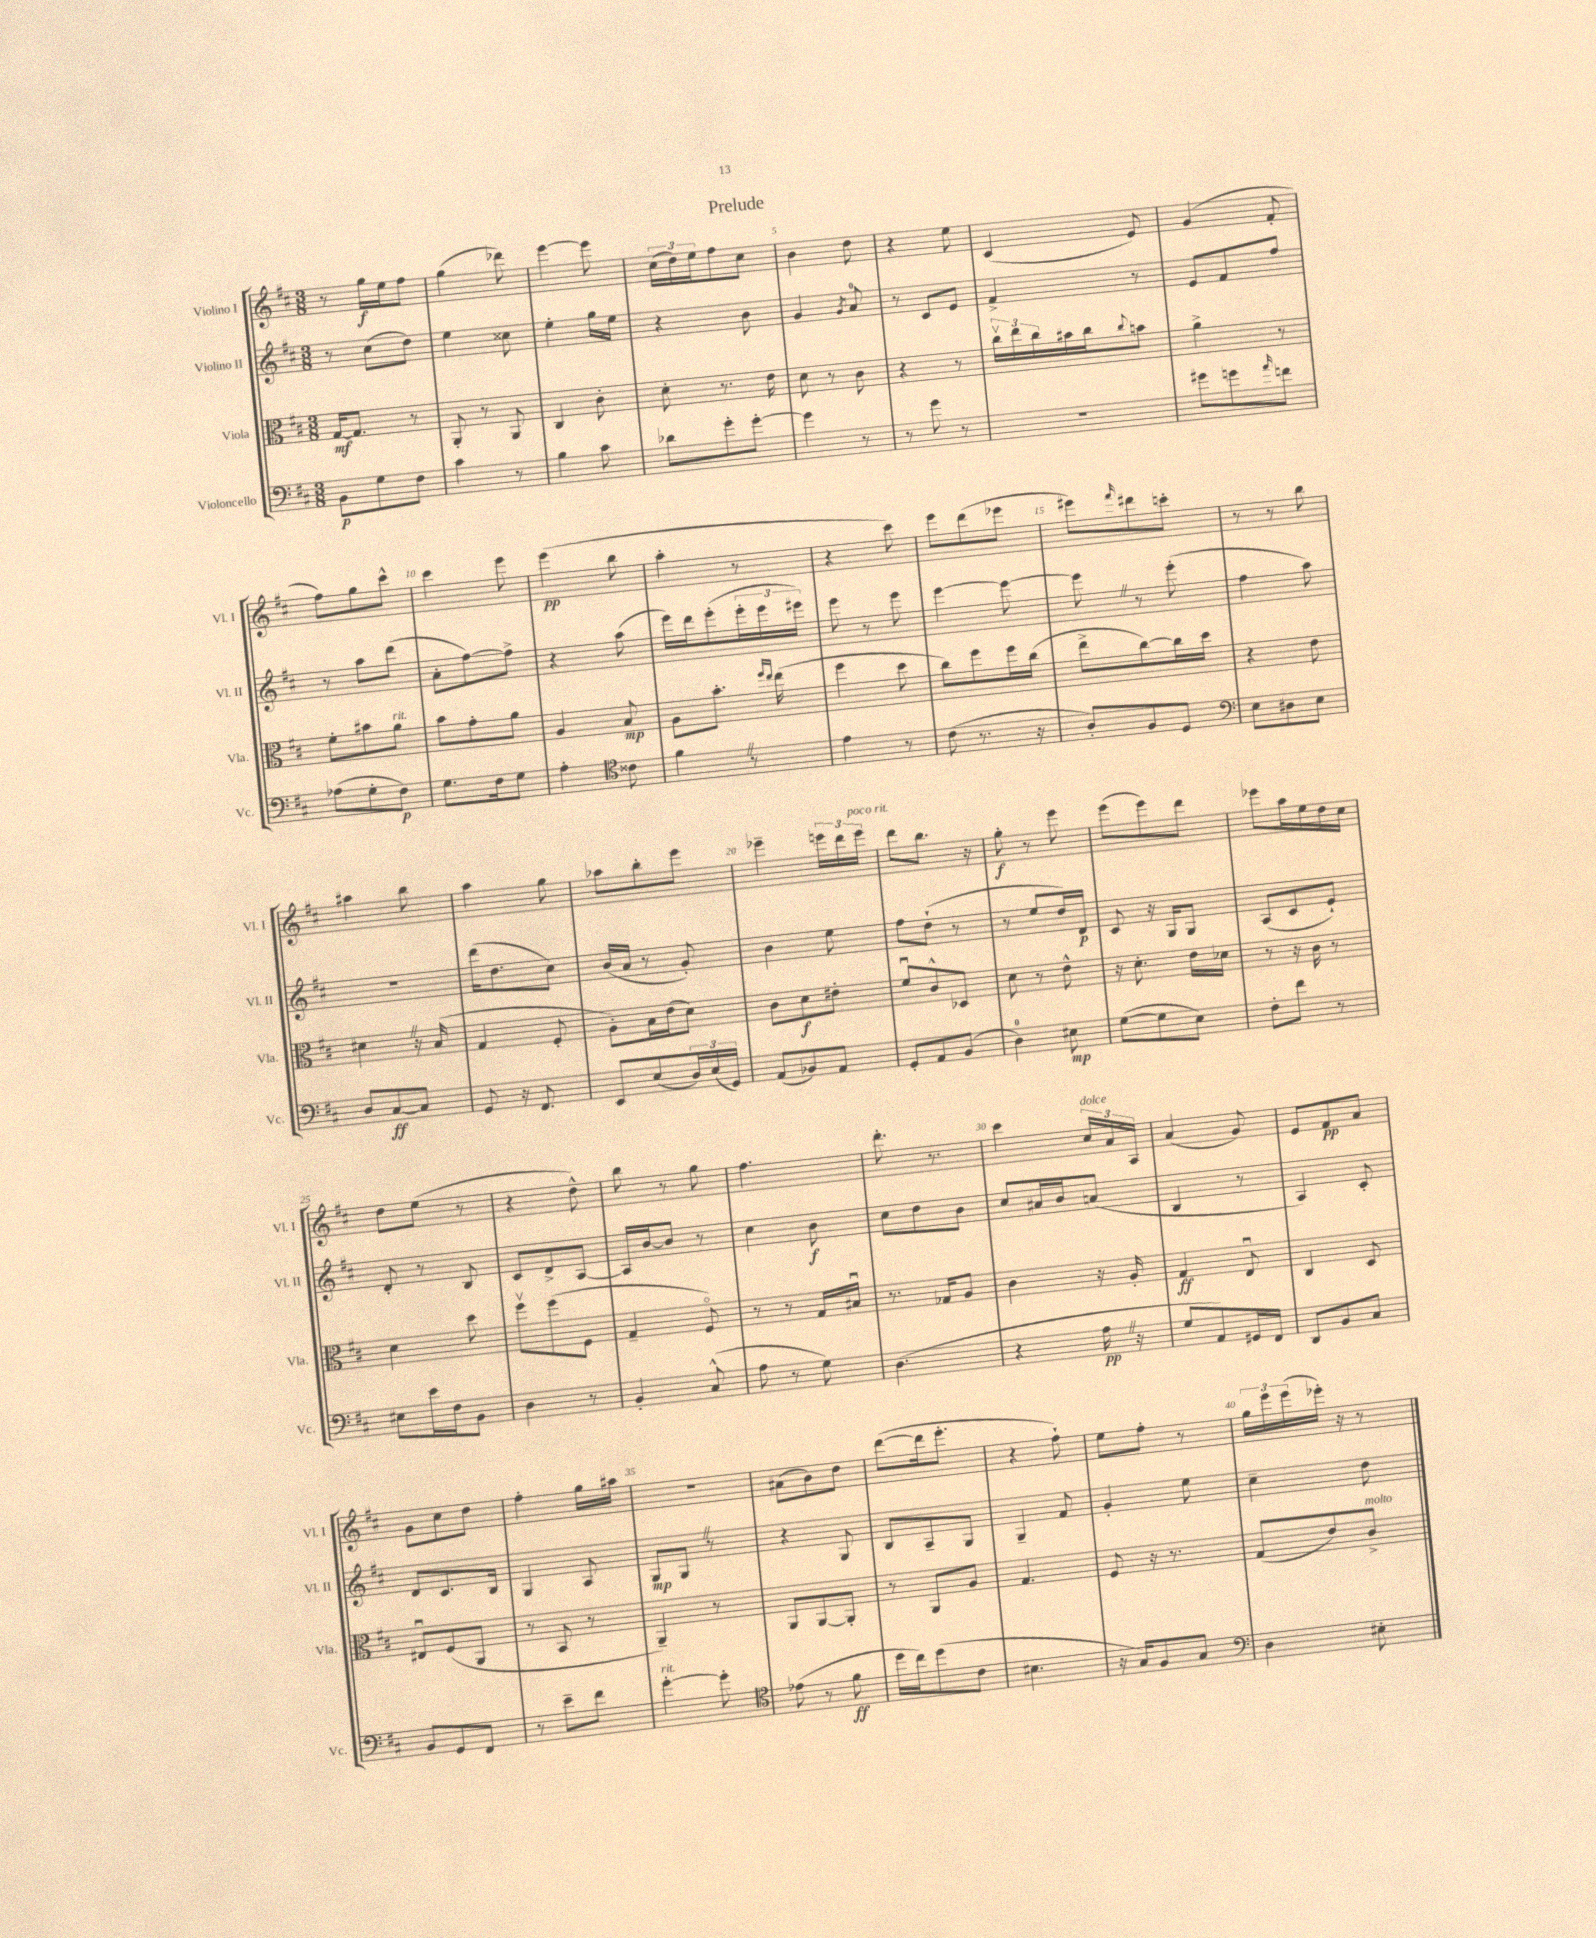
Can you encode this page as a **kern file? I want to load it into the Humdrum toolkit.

**kern	**kern	**kern	**kern
*staff4	*staff3	*staff2	*staff1
*clefF4	*clefC3	*clefG2	*clefG2
*k[f#c#]	*k[f#c#]	*k[f#c#]	*k[f#c#]
*M3/8	*M3/8	*M3/8	*M3/8
8BB	[16G	8r	8r
.	8.G]	.	.
8G	.	(8cc#	16gg
.	.	.	16ee
8F#	8r	8dd)	8ff#
=	=	=	=
4c#	8AA'	4ee	(4gg
.	8r	.	.
8r	8AA	8cc##	8ddd-)
=	=	=	=
4B	4C#	4ee'	[4eee
8c#	8c#'	16gg	8eee]
.	.	16ee	.
=	=	=	=
8d-	8d'	4r	(24cc#
.	.	.	24dd)
.	.	.	24ee
8g'	8.r	.	8ff#
[8g'	.	8b	8cc#
.	16e	.	.
=	=	=	=
4g]	8d	4g	4b
.	8r	.	.
.	.	8qg	.
8r	8c#	8a	8dd
=	=	=	=
8r	4r	8r	4r
8g	.	8c#	.
8r	8r	8e	8ee
=	=	=	=
4.r	24cc#v	4f#^	(4c#
.	24ee	.	.
.	24cc#	.	.
.	16b#	.	.
.	16cc#	.	.
.	8qqcc#	.	.
.	8b	8r	8e)
=	=	=	=
8g#	4a^	8e	(4g
8g	.	8f#	.
16qqa	.	.	.
8f	8r	8ff#	8f#'
=	=	=	=
(8A-	8f#'	8r	8ff#)
8G'	8b#	8aa	8gg
8F#)	8a	(8ddd	8ccc#^^
=	=	=	=
8.G	8b	8a'	4ccc#
.	8g'	[8ff#)	.
16F#	.	.	.
8G	8a	8ff#^]	8eee
=	=	=	=
4A'	4A	4r	(4eee
*clefC4	*	*	*
8c##	8B	(8aa	8bb
=	=	=	=
4f#	8A	16eee)	4aa'
.	.	16ddd	.
.	8.b'	(8eee'	.
8r	.	24eee'	8r
.	.	24eee	.
.	16qqff#	.	.
.	16qqee	.	.
.	(16ee	.	.
.	.	24eee#)	.
=	=	=	=
4e	4ff#	8eee	4r
.	.	8r	.
8r	8dd	8eee	8ccc#)
=	=	=	=
(8c#	8cc#)	[4eee	8eee
8.r	8ff#	.	(8ddd
.	16ff#	8eee_	8eee-
16r	(16cc#	.	.
=	=	=	=
8A')	8ee^	8eee]	8eee#)
.	.	.	16qqfff#
8F#	[8cc#)	8r	8ddd#
8D	16cc#]	(8eee'	8ccc'
.	16dd	.	.
=	=	=	=
*clefF4	*	*	*
8E	4r	4ff#	8r
8D#	.	.	8r
8E	8e	8aa)	8bb
=	=	=	=
8D	4d#	4.r	4aa#
[8C#	.	.	.
8C#]	16r	.	8bb
.	(16B	.	.
=	=	=	=
8GG	4G	(16ddd	4aa
.	.	8.dd	.
16r	.	.	.
8.FF#	.	.	.
.	8F#'	8cc#)	8gg
=	=	=	=
8EE	8A')	(16b	8aa-
.	.	16a	.
(8E	16B	8r	8bb'
.	(16e	.	.
24D)	8d)	8g')	8eee
(24E	.	.	.
24GG)	.	.	.
=	=	=	=
(8AA	8c#	4b	4eee-~
8BB-)	8d	.	.
8AA	8e#'	8ee	24eee
.	.	.	24ddd
.	.	.	24eee
=	=	=	=
8GG'	8f#u	8ff#	8ddd
8AA	8c#^^	(8dd`	8.bb
(8BB	8D-	8r	.
.	.	.	16r
=	=	=	=
4D)	8d	8r	8gg'
.	8r	8ee	8r
8E#	8e^^	16dd)	8eee
.	.	16d	.
=	=	=	=
([8G	16r	8c#	(8eee
.	8.d'	.	.
8G]	.	16r	8eee)
.	.	16G	.
8E)	16e	8G	8ddd
.	16d-	.	.
=	=	=	=
8F#'	8r	(8A	8eee-
8f#	16r	8c#	16aa
.	16c#	.	16ee
8r	8r	8e`)	16dd
.	.	.	16cc#
=	=	=	=
8E#	4d	8d'	8dd
16e	.	8r	(8ee
16F#	.	.	.
8BB	8dd	8B	8r
=	=	=	=
4D	8ff#v	8c#	4r
.	(8ff#	8d^	.
8r	8F#	[8A	8dd^^)
=	=	=	=
4BB'	4G~	16A]	8bb
.	.	[16b	.
.	.	8b]	8r
(8C#^^	8F#o)	8r	8gg
=	=	=	=
8A	8r	4cc#	4.ff#
8r	8r	.	.
8G)	16G	8b	.
.	16B#u	.	.
=	=	=	=
(4.D	8.r	8cc#	8.ddd'
.	.	8dd	.
.	16G-	.	8.r
.	8A	8b	.
=	=	=	=
4r	4c#	8cc#	4ccc#
.	.	16a#	.
.	.	16b	.
16A	16r	(8a	24cc#
.	.	.	24a
16r	16A'	.	.
.	.	.	24A
=	=	=	=
8G	4G	4B	(4a
8AA)	.	.	.
16GG#	8Eu	8r	8g)
16FF#	.	.	.
=	=	=	=
8DD	4C#	4A)	8e
8BB	.	.	8f#
8C#	8D	8c#'	8a
=	=	=	=
8BB	8E#u	8d	8g
8GG	(8F#	8.c#	8cc#
8FF#	8AA	.	8dd
.	.	16B	.
=	=	=	=
8r	8r	4G	4ff#'
8e~	8BB	.	.
8f#	8r	8A	16gg
.	.	.	16aa#
=	=	=	=
[4g'	4AA~)	8G	4.r
.	.	8G	.
8g']	8r	8r	.
=	=	=	=
*clefC4	*	*	*
(8e-	8AA	4r	(8a#
8r	[8AA	.	8b)
8f#	8AA']	8G	8dd
=	=	=	=
16dd	8r	8B	([8ddd
16cc#)	.	.	.
(8dd	8AA	8A~	16ddd]
.	.	.	8.eee'
8c#	8A	8G	.
=	=	=	=
4.B#	4.G	4G~	4r
.	.	8f#	8ff#`)
=	=	=	=
16r	8F#	4g'	8ee
16G)	.	.	.
8F#	16r	.	8ff#'
.	8.r	.	.
8G	.	8ee	8r
=	=	=	=
*clefF4	*	*	*
4D	(8G	4cc#~	24gg
.	.	.	24eee
.	.	.	(24eee
.	8e)	.	16eee-')
.	.	.	16r
8E#'	8c#^	8dd	8r
==	==	==	==
*-	*-	*-	*-
